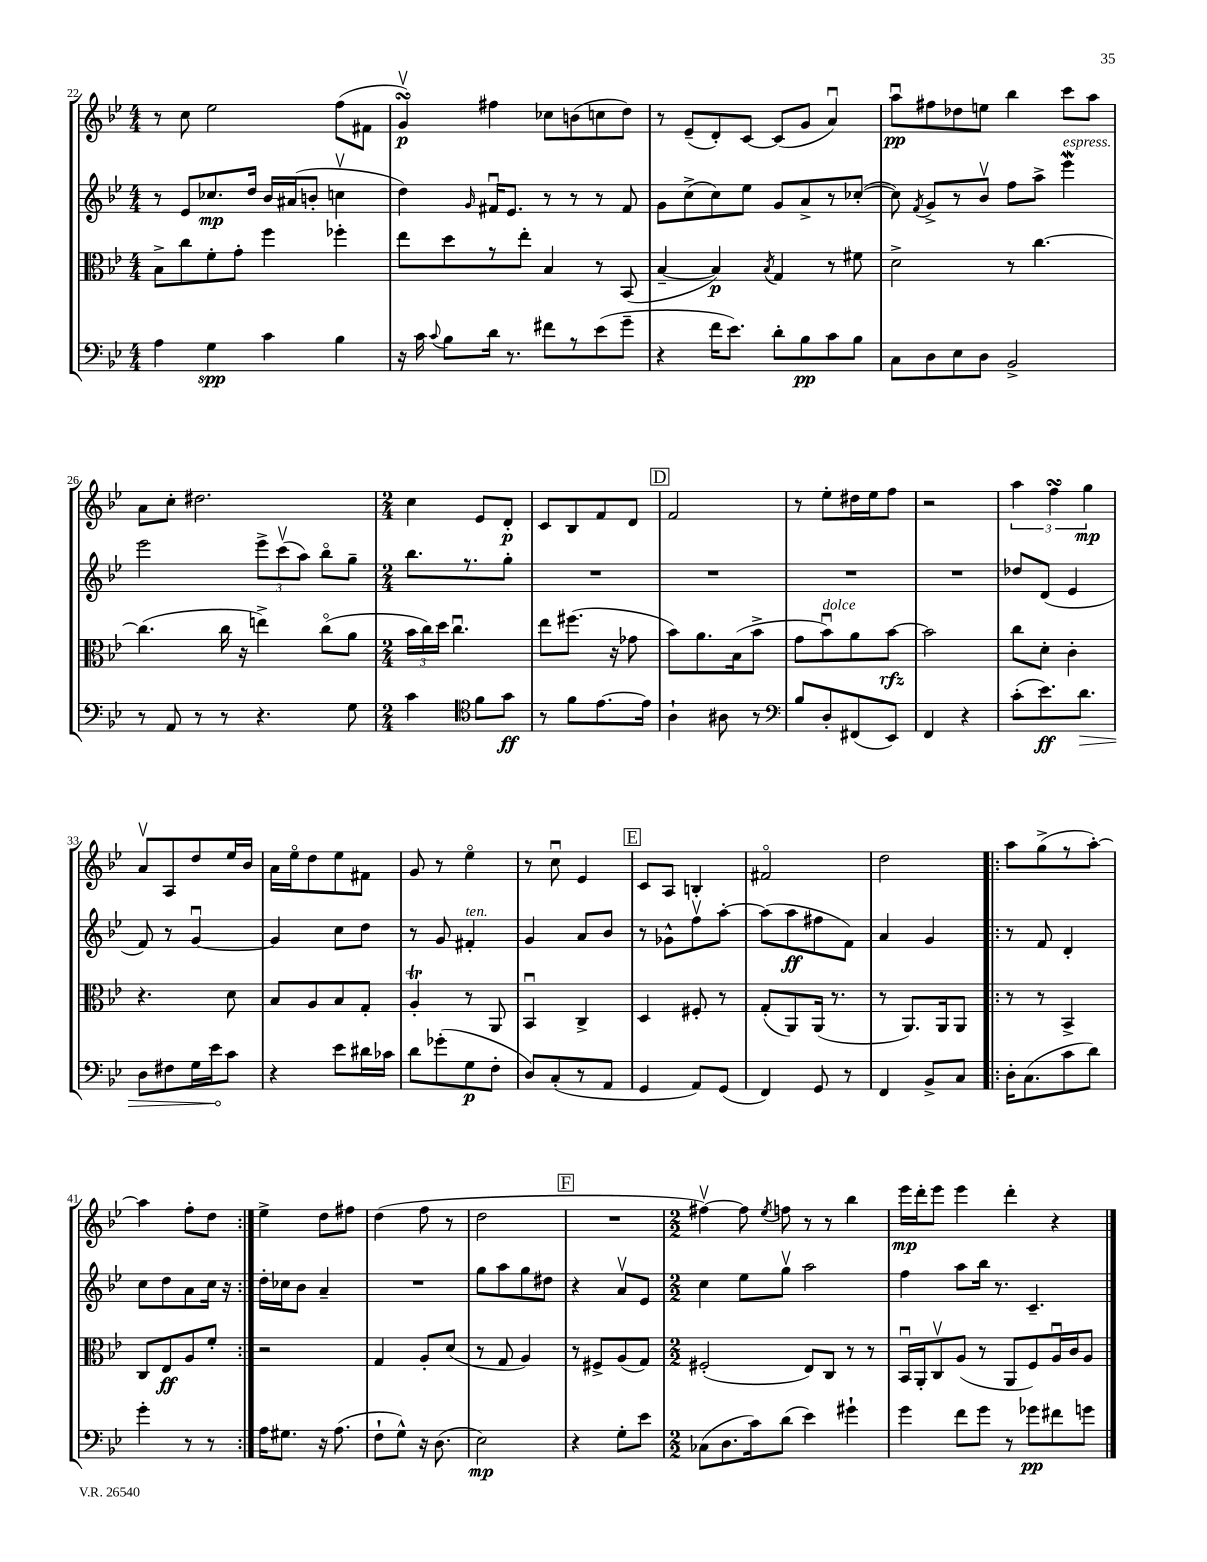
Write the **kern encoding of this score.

**kern	**kern	**kern	**kern
*staff4	*staff3	*staff2	*staff1
*clefF4	*clefC3	*clefG2	*clefG2
*k[b-e-]	*k[b-e-]	*k[b-e-]	*k[b-e-]
*M4/4	*M4/4	*M4/4	*M4/4
4A	8B-^	8r	8r
.	8cc	8e-	8cc
4G	8f'	8.cc-	2ee-
.	8g'	.	.
.	.	16dd	.
4c	4ff	16b-	.
.	.	(16a#	.
.	.	8b'	.
4B-	4ff-'	4ccv	(8ff
.	.	.	8f#
=	=	=	=
16r	8ee-	4dd)	4gv)
16c	.	.	.
8qqc	.	.	.
8B-	8dd	.	.
.	.	16qqg	.
16d	8r	16f#u	4ff#
8.r	.	8.e-	.
.	8ee-'	.	.
8f#	4B-	8r	8cc-
8r	.	8r	(8b
(8e-	8r	8r	8cc
8g~	(8BB-	8f#	8dd)
=	=	=	=
4r	[4B-~	8g	8r
.	.	(8cc^	(8e-~
16f	4B-])	8cc)	8d')
8.e-)	.	.	.
.	.	8ee-	[8c
.	8qB-	.	.
8d'	4G	8g	(8c]
8B-	.	8a^	8g
8c	8r	8r	4au)
8B-	8f#	([8cc-'	.
=	=	=	=
8C	2d^	8cc-])	8aau
.	.	8qf	.
8D	.	8g^	8ff#
8E-	.	8r	8dd-
8D	.	8b-v	8ee
2BB-^	8r	8ff	4bb-
.	[4.cc	8aa^	.
.	.	4eee-	8ccc
.	.	.	8aa
=	=	=	=
8r	(4.cc]	2eee-	8a
8AA	.	.	8cc'
8r	.	.	2.dd#
8r	16cc	.	.
.	16r	.	.
4.r	4ee^)	12eee-^	.
.	.	(12cccv	.
.	.	12aa)	.
.	(8cco	8bb-o	.
8G	8a	8gg~	.
=	=	=	=
*M2/4	*M2/4	*M2/4	*M2/4
4c	24b-	8.bb-	4cc
.	24cc)	.	.
.	24dd	.	.
.	4.ccu	.	.
.	.	8.r	.
*clefC4	*	*	*
8f	.	.	8e-
8g	.	8gg'	8d'
=	=	=	=
8r	8ee-	2r	8c
8f	(8.ff#	.	8B-
[8.e-	.	.	8f
.	16r	.	.
.	8g-	.	8d
16e-]	.	.	.
=	=	=	=
4A`	8b-)	2r	2f
.	8.a	.	.
8A#	.	.	.
.	(16B-	.	.
8r	8b-^	.	.
=	=	=	=
*clefF4	*	*	*
8B-	8g	2r	8r
8D'	8b-u)	.	8ee-'
(8FF#	8a	.	16dd#
.	.	.	16ee-
8EE-)	[8b-	.	8ff
=	=	=	=
4FF	2b-]	2r	2r
4r	.	.	.
=	=	=	=
(8c'	8cc	8dd-	6aa
8.e-)	8d'	(8d	.
.	.	.	6ff
.	4c'	4e-	.
8.d	.	.	.
.	.	.	6gg
=	=	=	=
8D	4.r	8f)	8av
8F#	.	8r	8A
16G	.	[4gu	8dd
16e-	.	.	.
8c	8d	.	16ee-
.	.	.	16b-
=	=	=	=
4r	8B-	4g]	16a
.	.	.	16ee-o
.	8A	.	8dd
8e-	8B-	8cc	8ee-
16d#	8G'	8dd	8f#
16c-	.	.	.
=	=	=	=
8d	4A'	8r	8g
(8g-'	.	8g	8r
8G	8r	4f#'	4ee-o
8F'	8AA	.	.
=	=	=	=
8D)	4BB-u	4g	8r
(8C'	.	.	8ccu
8r	4C^	8a	4e-
8AA	.	8b-	.
=	=	=	=
4GG	4D	8r	8c
.	.	8g-^^	8A
8AA)	8F#'	8ffv	4B'
(8GG	8r	[8aa'	.
=	=	=	=
4FF)	(8G'	(8aa]	2f#o
.	8AA)	8aa	.
8GG	(16AA	8ff#	.
.	8.r	.	.
8r	.	8f)	.
=	=	=	=
4FF	8r	4a	2dd
.	8.AA)	.	.
8BB-^	.	4g	.
.	16AA	.	.
8C	8AA	.	.
=!|:	=!|:	=!|:	=!|:
16D'	8r	8r	8aa
(8.C	.	.	.
.	8r	8f	(8gg^
8c	4BB-^	4d'	8r
8d)	.	.	[8aa')
=	=	=	=
4g'	8C	8cc	4aa]
.	8E-	8dd	.
8r	8A	8a	8ff'
8r	8f'	16cc	8dd
.	.	16r	.
=:|!	=:|!	=:|!	=:|!
16A	2r	16dd'	4ee-^
8.G#	.	16cc-	.
.	.	8b-	.
16r	.	4a~	8dd
(8.A	.	.	.
.	.	.	8ff#
=	=	=	=
8F`	4G	2r	(4dd
8G^^)	.	.	.
16r	8A'	.	8ff
(8.D	.	.	.
.	(8d	.	8r
=	=	=	=
2E-)	8r	8gg	2dd
.	8G	8aa	.
.	4A)	8gg	.
.	.	8dd#	.
=	=	=	=
4r	8r	4r	2r
.	8F#^	.	.
8G'	(8A	8av	.
8e-	8G)	8e-	.
=	=	=	=
*M2/2	*M2/2	*M2/2	*M2/2
(8C-	(2F#'	4cc	[4ff#v)
8.D	.	.	.
.	.	8ee-	8ff#]
16c)	.	.	.
.	.	.	8qee-
(8d	.	8ggv	8ff
4e-)	8E-)	2aa	8r
.	8C	.	8r
4g#`	8r	.	4bb-
.	8r	.	.
=	=	=	=
4g	16BB-u	4ff	16eee-
.	16AA'	.	16ddd'
.	8Cv	.	8eee-
8f	(8A	8aa	4eee-
8g	8r	16bb-	.
.	.	8.r	.
8r	8AA	.	4ddd'
8g-	8F)	4.c~	.
8f#	16Au	.	4r
.	16c	.	.
8g	8A	.	.
==	==	==	==
*-	*-	*-	*-
